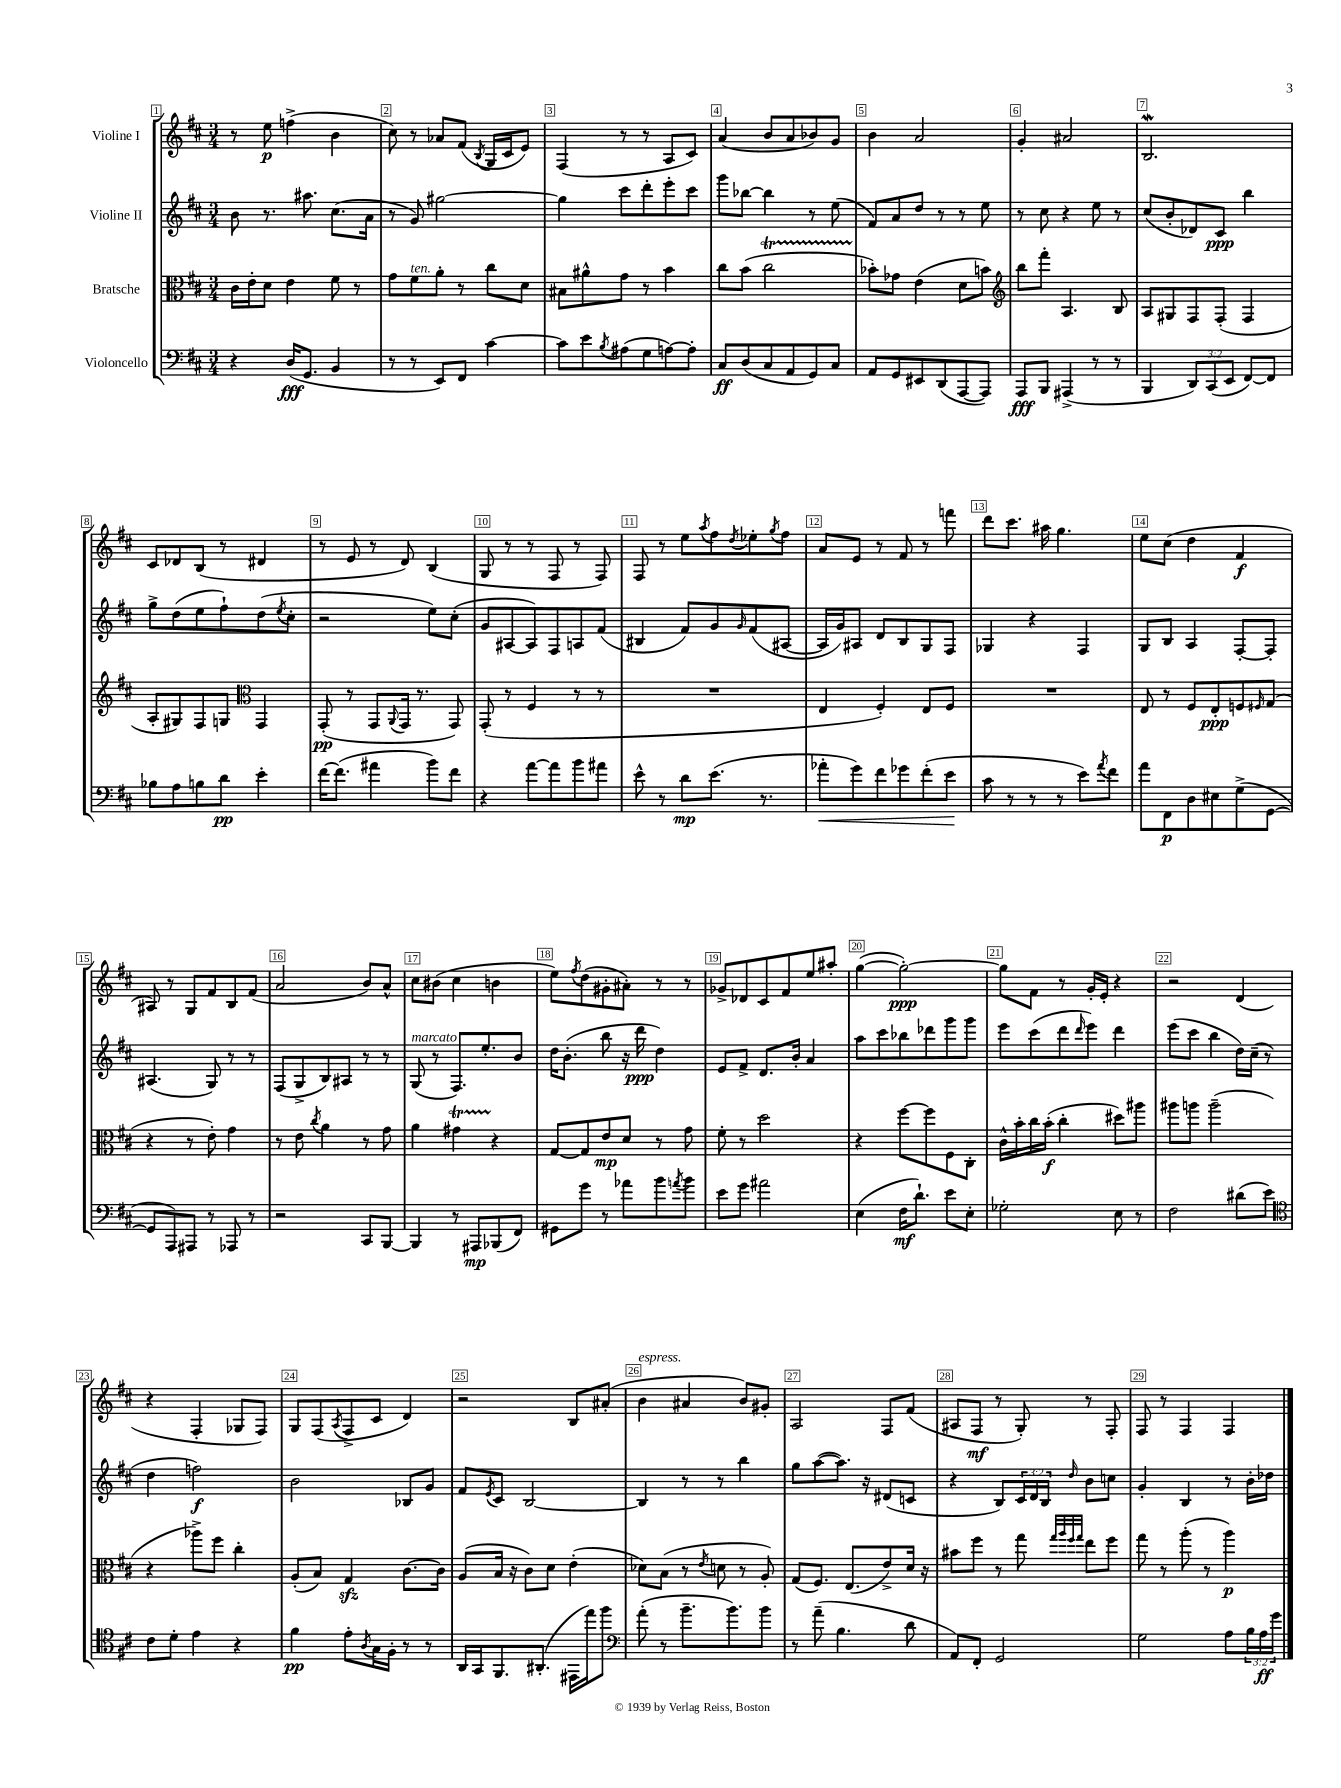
<<
\new StaffGroup <<
\new Staff = "s0" \with { instrumentName = "Violine I" } {
    \clef treble \key d \major \numericTimeSignature \time 3/4
    r8 e''8\p f''4->( b'4 |
    cis''8) r8 aes'8 fis'8( \acciaccatura { b8 } g16 cis'16 e'8) |
    fis4( r8 r8 a8 cis'8) |
    a'4( b'8 a'8 bes'8) g'8 |
    b'4 a'2 |
    g'4-. ais'2 |
    b2.\mordent |
    cis'8 des'8 b8( r8 dis'4 |
    r8 e'8 r8 d'8) b4( |
    g8 r8 r8 fis8 r8 fis8) |
    fis8 r8 e''8 \acciaccatura { a''8 } fis''8 \acciaccatura { d''8 } ees''8-. \acciaccatura { g''8 } fis''8 |
    a'8 e'8 r8 fis'8 r8 f'''8 |
    d'''8 cis'''8. ais''16 g''4. |
    e''8 cis''8( d''4 fis'4\f |
    ais8) r8 g8 fis'8 b8 fis'8( |
    a'2 b'8) a'8-^ |
    cis''8 bis'8( cis''4 b'4 |
    e''8) \acciaccatura { fis''8 } d''8( gis'8-. ais'8-.) r8 r8 |
    ges'8-> des'8 cis'8 fis'8 e''8 ais''8-. |
    g''4~( g''2~-.\ppp) |
    g''8 fis'8 r8 g'16-. e'16-. r4 |
    r2 d'4( |
    r4 fis4-. ges8 fis8) |
    g8 fis8( \acciaccatura { a8 } fis8-> cis'8 d'4) |
    r2 b8 ais'8-.( |
    b'4^\markup { \italic "espress." } ais'4 b'8) gis'8-. |
    a2 fis8 fis'8( |
    ais8 fis8\mf r8 g8-.) r8 fis8-. |
    fis8 r8 fis4 fis4 \bar "|." |
}
\new Staff = "s1" \with { instrumentName = "Violine II" } {
    \clef treble \key d \major \numericTimeSignature \time 3/4 \override Staff.TupletNumber.text = #tuplet-number::calc-fraction-text
    b'8 r8. ais''8. cis''8.( a'16 |
    r8 g'8) gis''2~ |
    gis''4 cis'''8 d'''8-. e'''8-. cis'''8 |
    g'''8 bes''8~ bes''4 r8 e''8( |
    fis'8) a'8 d''8 r8 r8 e''8 |
    r8 cis''8 r4 e''8 r8 |
    cis''8( b'8-. des'8) cis'8\ppp b''4 |
    g''8-> d''8( e''8 fis''8-!) d''8( \acciaccatura { e''8 } cis''8-. |
    r2 e''8) cis''8-.( |
    g'8 ais8~ ais8) fis8 a8 fis'8( |
    bis4 fis'8) g'8 \grace { g'16 } fis'8( ais8~ |
    ais16 g'16) ais8 d'8 b8 g8 fis8 |
    ges4 r4 fis4 |
    g8 b8 a4 fis8~-. fis8-. |
    ais4.( g8) r8 r8 |
    fis8( g8-> b8) ais8 r8 r8 |
    g8^\markup { \italic "marcato" }( r8 fis8.) e''8.-. b'8 |
    d''16 b'8.-.( b''8 r16 d'''16\ppp d''4) |
    e'8 fis'8-> d'8. b'16-. a'4 |
    a''8 cis'''8 bes''8 des'''8 g'''8 g'''8 |
    e'''8 cis'''8( d'''8 \grace { d'''16 } e'''8) d'''4 |
    e'''8( cis'''8 b''4 d''16) cis''16--( r8 |
    d''4 f''2\f) |
    b'2 bes8 g'8 |
    fis'8 \acciaccatura { e'8 } cis'8 b2~ |
    b4 r8 r8 b''4 |
    g''8 a''8~( a''8.) r16 dis'8( c'8 |
    r4 b8) \tuplet 3/2 { cis'16 d'16 b16 } \grace { d''16 } b'8 c''8 |
    g'4-. b4 r8 b'16-. des''16 \bar "|." |
}
\new Staff = "s2" \with { instrumentName = "Bratsche" } {
    \clef alto \key d \major \numericTimeSignature \time 3/4
    cis'16 e'16-. d'8 e'4 fis'8 r8 |
    g'8 fis'8^\markup { \italic "ten." } a'8-. r8 cis''8 d'8 |
    bis8 ais'8-^ g'8 r8 b'4 |
    cis''8 b'8( cis''2\startTrillSpan |
    bes'8-.\stopTrillSpan) ges'8 e'4( d'8 b'8) |
    \clef treble b''8 fis'''8-. a4. b8 |
    a8 gis8 fis8 fis8-.( fis4 |
    a8-. gis8) fis8 g8 \clef alto g,4 |
    g,8-.\pp( r8 g,8 \appoggiatura { a,8 } g,16 r8. g,8) |
    g,8-.( r8 fis4 r8 r8 |
    R2. |
    e4 fis4-.) e8 fis8 |
    R2. |
    e8 r8 fis8 e8-.\ppp f8 \grace { fis16 } g8( |
    r4 r8 e'8-.) g'4 |
    r8 e'8 \acciaccatura { cis''8 } a'4 r8 g'8 |
    a'4 gis'4\startTrillSpan r4\stopTrillSpan |
    g8~ g8 e'8\mp d'8 r8 g'8 |
    fis'8-. r8 d''2 |
    r4 fis''8~ fis''8 fis8 cis8-. |
    cis'16-^ b'16-. cis''16 b'16-.\f( cis''4-. dis''8) ais''8 |
    ais''8 a''8 a''2--( |
    r4 aes''8->) fis''8 cis''4-. |
    a8-.( b8) g4\sfz cis'8.~ cis'16 |
    a8( b16 r16 cis'8) d'8 e'4-.( |
    des'8) b8( r8 \acciaccatura { e'8 } d'8 r8 a8-.) |
    g8( fis8.) e8.( e'8->) d'16 r16 |
    bis'8 fis''8 r8 g''8 \grace { g''32 a''32 fis''32 g''32 } e''8 fis''8 |
    g''8 r8 a''8-.( r8 a''4\p) \bar "|." |
}
\new Staff = "s3" \with { instrumentName = "Violoncello" } {
    \clef bass \key d \major \numericTimeSignature \time 3/4 \override Staff.TupletNumber.text = #tuplet-number::calc-fraction-text
    r4 d16\fff( g,8. b,4 |
    r8 r8 e,8) fis,8 cis'4~ |
    cis'8 e'8 \acciaccatura { b8 } ais8( g8 a8~) a8-. |
    cis8\ff d8( cis8 a,8 g,8) cis8 |
    a,8 g,8 eis,8 d,8( a,,8~ a,,8) |
    a,,8\fff b,,8 ais,,4->( r8 r8 |
    b,,4 \tuplet 3/2 { d,8) cis,8( e,8 } fis,8~) fis,8 |
    bes8 a8 b8 d'8\pp e'4-. |
    fis'16~ fis'8.( ais'4 b'8) fis'8 |
    r4 a'8~ a'8 b'8 ais'8 |
    e'8-^ r8 d'8\mp e'8.( r8. |
    aes'8-.\< g'8) fis'8 ges'8 fis'8-.( e'8\! |
    cis'8 r8 r8 r8 e'8) \acciaccatura { a'8 } fis'8 |
    a'8 fis,8\p d8 eis8 g8->( g,8~ |
    g,8 a,,8) ais,,8 r8 aes,,8 r8 |
    r2 cis,8 b,,8~ |
    b,,4 r8 ais,,8\mp bes,,8( fis,8) |
    gis,8 g'8 r8 aes'8 b'8 \acciaccatura { a'8 } b'8 |
    e'8 g'8 ais'2 |
    e4( fis16\mf d'8.-!) e'8 e8-. |
    ges2-. e8 r8 |
    fis2 dis'8( e'8) |
    \clef tenor cis'8 d'8-. e'4 r4 |
    fis'4\pp e'8-. \acciaccatura { a8 } g16 fis16-. r8 r8 |
    a,16 g,16 fis,8. ais,8.-.( eis,16 e''16) fis''8 |
    \clef bass a'8-.( r8 b'8.-- b'8.) b'8 |
    r8 a'8--( b4. d'8 |
    a,8) fis,8-. g,2 |
    g2 a8 \tuplet 3/2 { b16 a16\ff g'16 } \bar "|." |
}
>>
>>
\layout { \context { \Score \override BarNumber.break-visibility = ##(#f #t #t) barNumberVisibility = #all-bar-numbers-visible \override BarNumber.stencil = #(make-stencil-boxer 0.1 0.3 ly:text-interface::print) } }
